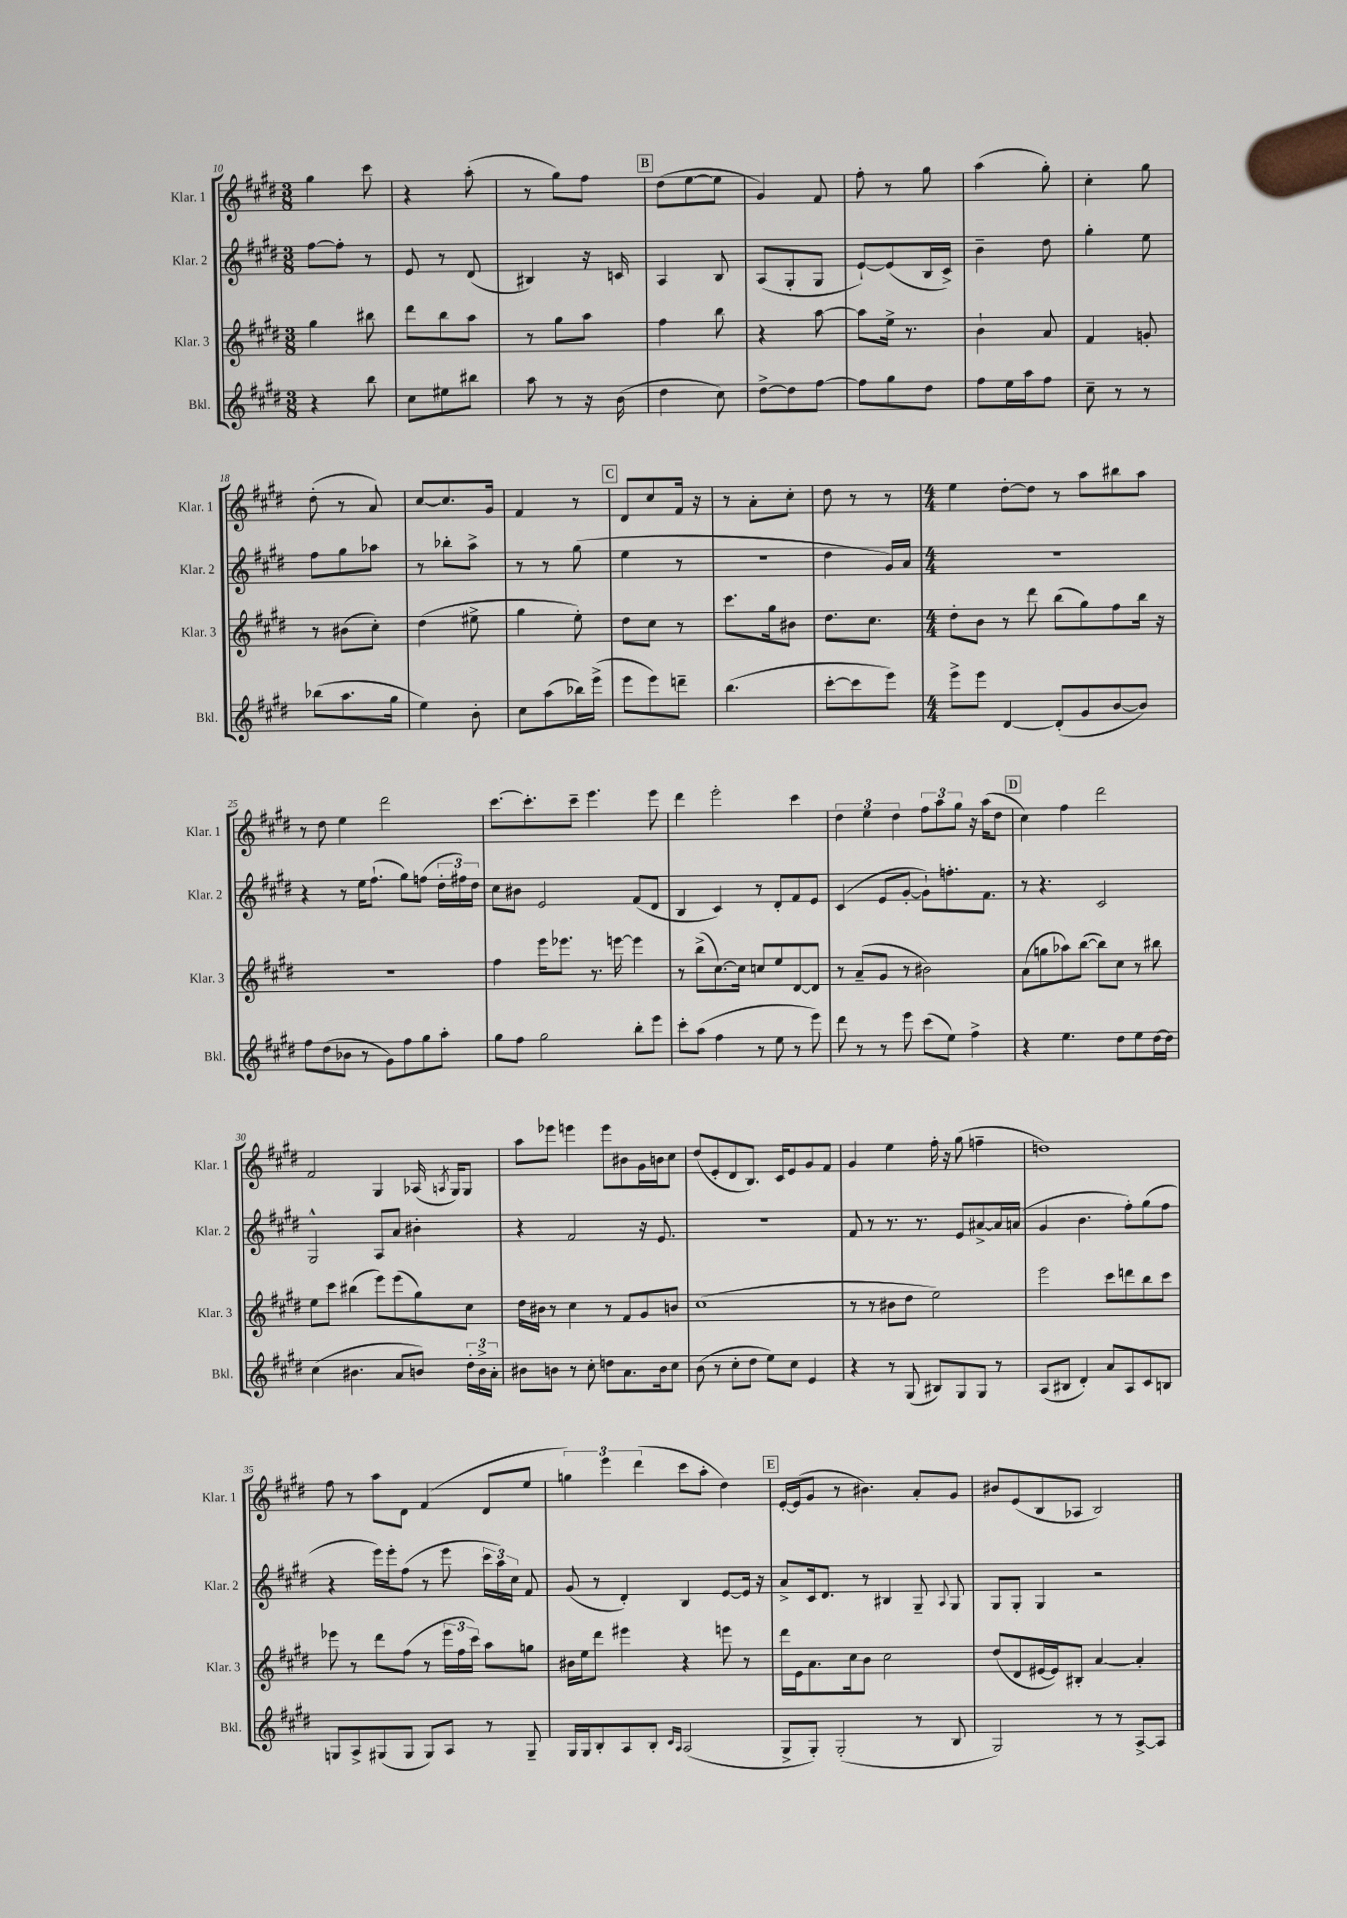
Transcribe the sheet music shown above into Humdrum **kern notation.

**kern	**kern	**kern	**kern
*staff4	*staff3	*staff2	*staff1
*clefG2	*clefG2	*clefG2	*clefG2
*k[f#c#g#d#]	*k[f#c#g#d#]	*k[f#c#g#d#]	*k[f#c#g#d#]
*M3/8	*M3/8	*M3/8	*M3/8
4r	4gg#\	[8ff#\L	4gg#\
.	.	8ff#'\]J	.
8bb\	8bb#\	8r	8ccc#\
=	=	=	=
8cc#\L	8ddd#\L	8e/	4r
8ee#\	8bb\	8r	.
8bb#\J	8aa\J	(8d#/	(8aa'\
=	=	=	=
8aa\	8r	4B#/)	8r
8r	8gg#\L	.	8gg#\L)
16r	8aa\J	16r	8ff#\J
(16b\	.	16c/	.
=	=	=	=
4dd#\	4ff#\	4A/	(8dd#\L
.	.	.	[8ee\
8cc#\)	8bb\	8B/	8ee\]J
=	=	=	=
[8dd#^\L	4r	(8A/L	4g#/)
8dd#\]	.	8G#'/	.
[8ff#\J	[8aa\	8G#/J	8f#/
=	=	=	=
8ff#\]L	8aa\]L	[8e`/L)	8ff#'\
8gg#\	16ee^\Jk	(8e/]	8r
.	8.r	.	.
8dd#\J	.	16B/L	8gg#\
.	.	16c#^/JJ)	.
=	=	=	=
8ff#\L	4b`\	4b~\	(4aa\
16ee\L	.	.	.
16aa\J	.	.	.
8ff#\J	8a/	8dd#\	8gg#'\)
=	=	=	=
8cc#~\	4f#/	4gg#'\	4cc#'\
8r	.	.	.
8r	8g'/	8ee\	8gg#\
=	=	=	=
(8bb-\L	8r	8ff#\L	(8dd#'\
8.aa\	(8b#\L	8gg#\	8r
.	8cc#'\J)	8aa-\J	8a/)
16gg#\Jk	.	.	.
=	=	=	=
4ee\)	(4dd#\	8r	[8cc#/L
.	.	8bb-'\L	8.cc#/]
8b'\	8ee#^\	8aa^\J	.
.	.	.	16g#/Jk
=	=	=	=
8cc#\L	4gg#\	8r	4f#/
(8aa\	.	8r	.
16bb-\L)	8ee'\)	(8gg#\	8r
(16eee^\JJ	.	.	.
=	=	=	=
8eee\L	8dd#\L	4ee\	8d#/L
8eee\)	8cc#\J	.	8cc#/
8ddd~\J	8r	8r	16f#/Jk
.	.	.	16r
=	=	=	=
(4.bb\	8.ccc#\L	4.r	8r
.	.	.	8a'\L
.	16gg#\k	.	.
.	8b#\J	.	8cc#'\J
=	=	=	=
[8ccc#'\L	8.dd#\L	4dd#\	8dd#\
8ccc#\]	.	.	8r
.	8.cc#\J	.	.
8eee\J)	.	16g#/LL)	8r
.	.	16a/JJ	.
=	=	=	=
*M4/4	*M4/4	*M4/4	*M4/4
8eee^\L	8dd#'\L	1r	4ee\
8eee\J	8b\J	.	.
[4d#/	8r	.	[8dd#'\L
.	8ddd#\	.	8dd#\]J
(8d#'/]L	(8bb\L	.	8r
8g#/	8gg#\)	.	8aa\L
[8b/	8ff#\	.	8bb#\
8b/]J)	16bb\Jk	.	8aa\J
.	16r	.	.
=	=	=	=
8ff#\L	1r	4r	8r
(8dd#\	.	.	8dd#\
8b-\J	.	8r	4ee\
8r	.	16ee\LK	.
.	.	(8.ff#`\J	.
8g#\L)	.	.	2ddd#\
8ff#\	.	8gg#\L)	.
8gg#\	.	(8ff\J	.
8aa'\J	.	24dd#'\LL	.
.	.	24ff#\)	.
.	.	24dd#\JJ	.
=	=	=	=
8gg#\L	4ff#\	8cc#\L	[8.ccc#\L
8ff#\J	.	8b#\J	.
.	.	.	8.ccc#'\]
2gg#\	16eee\LK	2e/	.
.	8.eee-\J	.	.
.	.	.	8ccc#~\J
.	8.r	.	4.eee\
.	[16eee\	.	.
8bb'\L	4eee\]	(8f#/L	.
8eee\J	.	8d#/J	8eee\
=	=	=	=
8ccc#'\L	8r	4B/	4ddd#\
(8aa\J	(8bb^\L	.	.
4ff#\	[8.cc#\)	4c#/)	2eee'\
.	16cc#\]Jk	.	.
8r	8cc/L	8r	.
8ee\	8ee/	8d#'/L	.
8r	[8d#/	8f#/	4ccc#\
8eee\)	8d#/]J	8e/J	.
=	=	=	=
8ddd#\	8r	(4c#/	6dd#\
8r	(8a~/L	.	.
.	.	.	6ee\
8r	8g#/J	8e/L	.
.	.	.	6dd#\
8eee\	8r	[8g#'/J	.
(8ccc#\L	2b#\)	8g#`\]L)	12ff#\L
.	.	.	12aa\
8ee\J)	.	8.ff'\	.
.	.	.	12gg#\J
4ff#^\	.	.	16r
.	.	8.f#\J	(16aa\LK
.	.	.	8dd#\J
=	=	=	=
4r	(8a\L	8r	4cc#\)
.	8gg\	4.r	.
4.ee\	8aa-\)	.	4ff#\
.	([8bb\J	.	.
.	8bb\]L)	2c#/	2ddd#\
8dd#\L	8cc#\J	.	.
8ee\	8r	.	.
[16dd#\L	8bb#\	.	.
16dd#\]JJ	.	.	.
=	=	=	=
(4cc#\	8ee\L	2G#^^/	2f#/
.	8ccc#\J	.	.
4.b#\	(4bb#\	.	.
.	8eee\L)	8A/L	4G#/
8a/L	(8eee\	8a/J	.
8b/J)	8gg#\)	4b#'\	(16A-/
.	.	.	8qA/
.	.	.	16G#/LK)
24dd#'\LL	8cc#\J	.	8G#/J
24b^\	.	.	.
24a'\JJ	.	.	.
=	=	=	=
8b#\L	16dd#\LL	4r	8aa\L
.	16b#\JJ	.	.
8b\J	8r	.	8eee-\J
8r	4cc#\	2f#/	4eee\
8cc#'\	.	.	.
8dd\L	8r	.	8eee\L
8.a\	8f#/L	.	8b#\
.	8g#/	16r	16g#\L
16b\k	.	8.e/	16b\J
8cc#\J	8b/J	.	8cc#\J
=	=	=	=
(8b\	(1cc#	1r	(8dd#/L
8r	.	.	8e'/
8cc#'\L	.	.	8d#/
8dd#\J	.	.	8.B/J)
8ee\L)	.	.	.
.	.	.	16c#/LK
8cc#\J	.	.	8e/
4e/	.	.	8g#/
.	.	.	8f#/J
=	=	=	=
4r	8r	8f#/	4g#/
.	8r	8r	.
8r	8b#\L	8.r	4ee\
(8G#/	8dd#\J	.	.
.	.	8.r	.
8B#/L)	2ee\)	.	16ff#'\
.	.	.	16r
8G#/	.	8e/L	(8gg#\
8G#/J	.	[8a#^/	4ff~\
8r	.	16a#/]L	.
.	.	(16a/JJ	.
=	=	=	=
(8A/L	2eee\	4g#/	1dd)
8B#/J	.	.	.
4d#'/)	.	4.b\	.
8a/L	8ccc#\L	.	.
8A/	8ddd\	8ff#'\L)	.
8c#/	8bb\	(8gg#\	.
8B/J	8ccc#\J	8ff#\J	.
=	=	=	=
8G/L	8eee-\	4r	8ff#\
8A^/	8r	.	8r
(8G#/	8ddd#\L	16eee\LL)	8aa\L
.	.	16eee'\J	.
8G#/J	(8ff#\J	(8ff#\J	8d#\J
8G#/L)	8r	8r	(4f#/
8A/J	24eee-\LL	8eee\	.
.	24ff#\	.	.
.	24ccc#\JJ)	.	.
8r	8aa\L	24ccc#\LL	8d#/L
.	.	24aa\)	.
.	.	24cc#\JJ	.
8G#~/	8gg\J	8f#/	8ee/J
=	=	=	=
16G#/LL	16b#\LL	(8g#/	6gg\)
16G#/J	16ee\J	.	.
8B'/	8ddd#\J	8r	.
.	.	.	6eee\
8A/	4eee#\	4d#'/)	.
.	.	.	(6ddd#\
8B'/J	.	.	.
16qqc#/LL	.	.	.
16qqA/JJ	.	.	.
(2A/	4r	4B/	8ccc#\L
.	.	.	8aa'\J
.	8eee\	[8e/L	4dd#\)
.	8r	16e/]Jk	.
.	.	16r	.
=	=	=	=
8G#^/L	16ddd#\LL	8a^/L	[16e'/LL
.	16e\J	.	(16e/]J
8G#'/J)	8.a\	16c#/k	8g#/J
.	.	8.d#/J	.
(2G#'/	.	.	8r
.	16cc#\k	.	.
.	8b\J	8r	4.b#\)
.	2cc#\	4B#/	.
8r	.	8G#~/	8a'/L
.	.	8qqA/	.
8B/	.	8G#/	8g#/J
=	=	=	=
2G#/)	(8dd#/L	8G#/L	8b#/L
.	8d#/	8G#'/J	(8e/
.	[16e#/L	4G#/	8B/
.	16e#/]J)	.	.
.	8B#'/J	.	8A-/J
8r	[4a/	2r	2B/)
8r	.	.	.
[8A^/L	4a'/]	.	.
8A/]J	.	.	.
==	==	==	==
*-	*-	*-	*-
